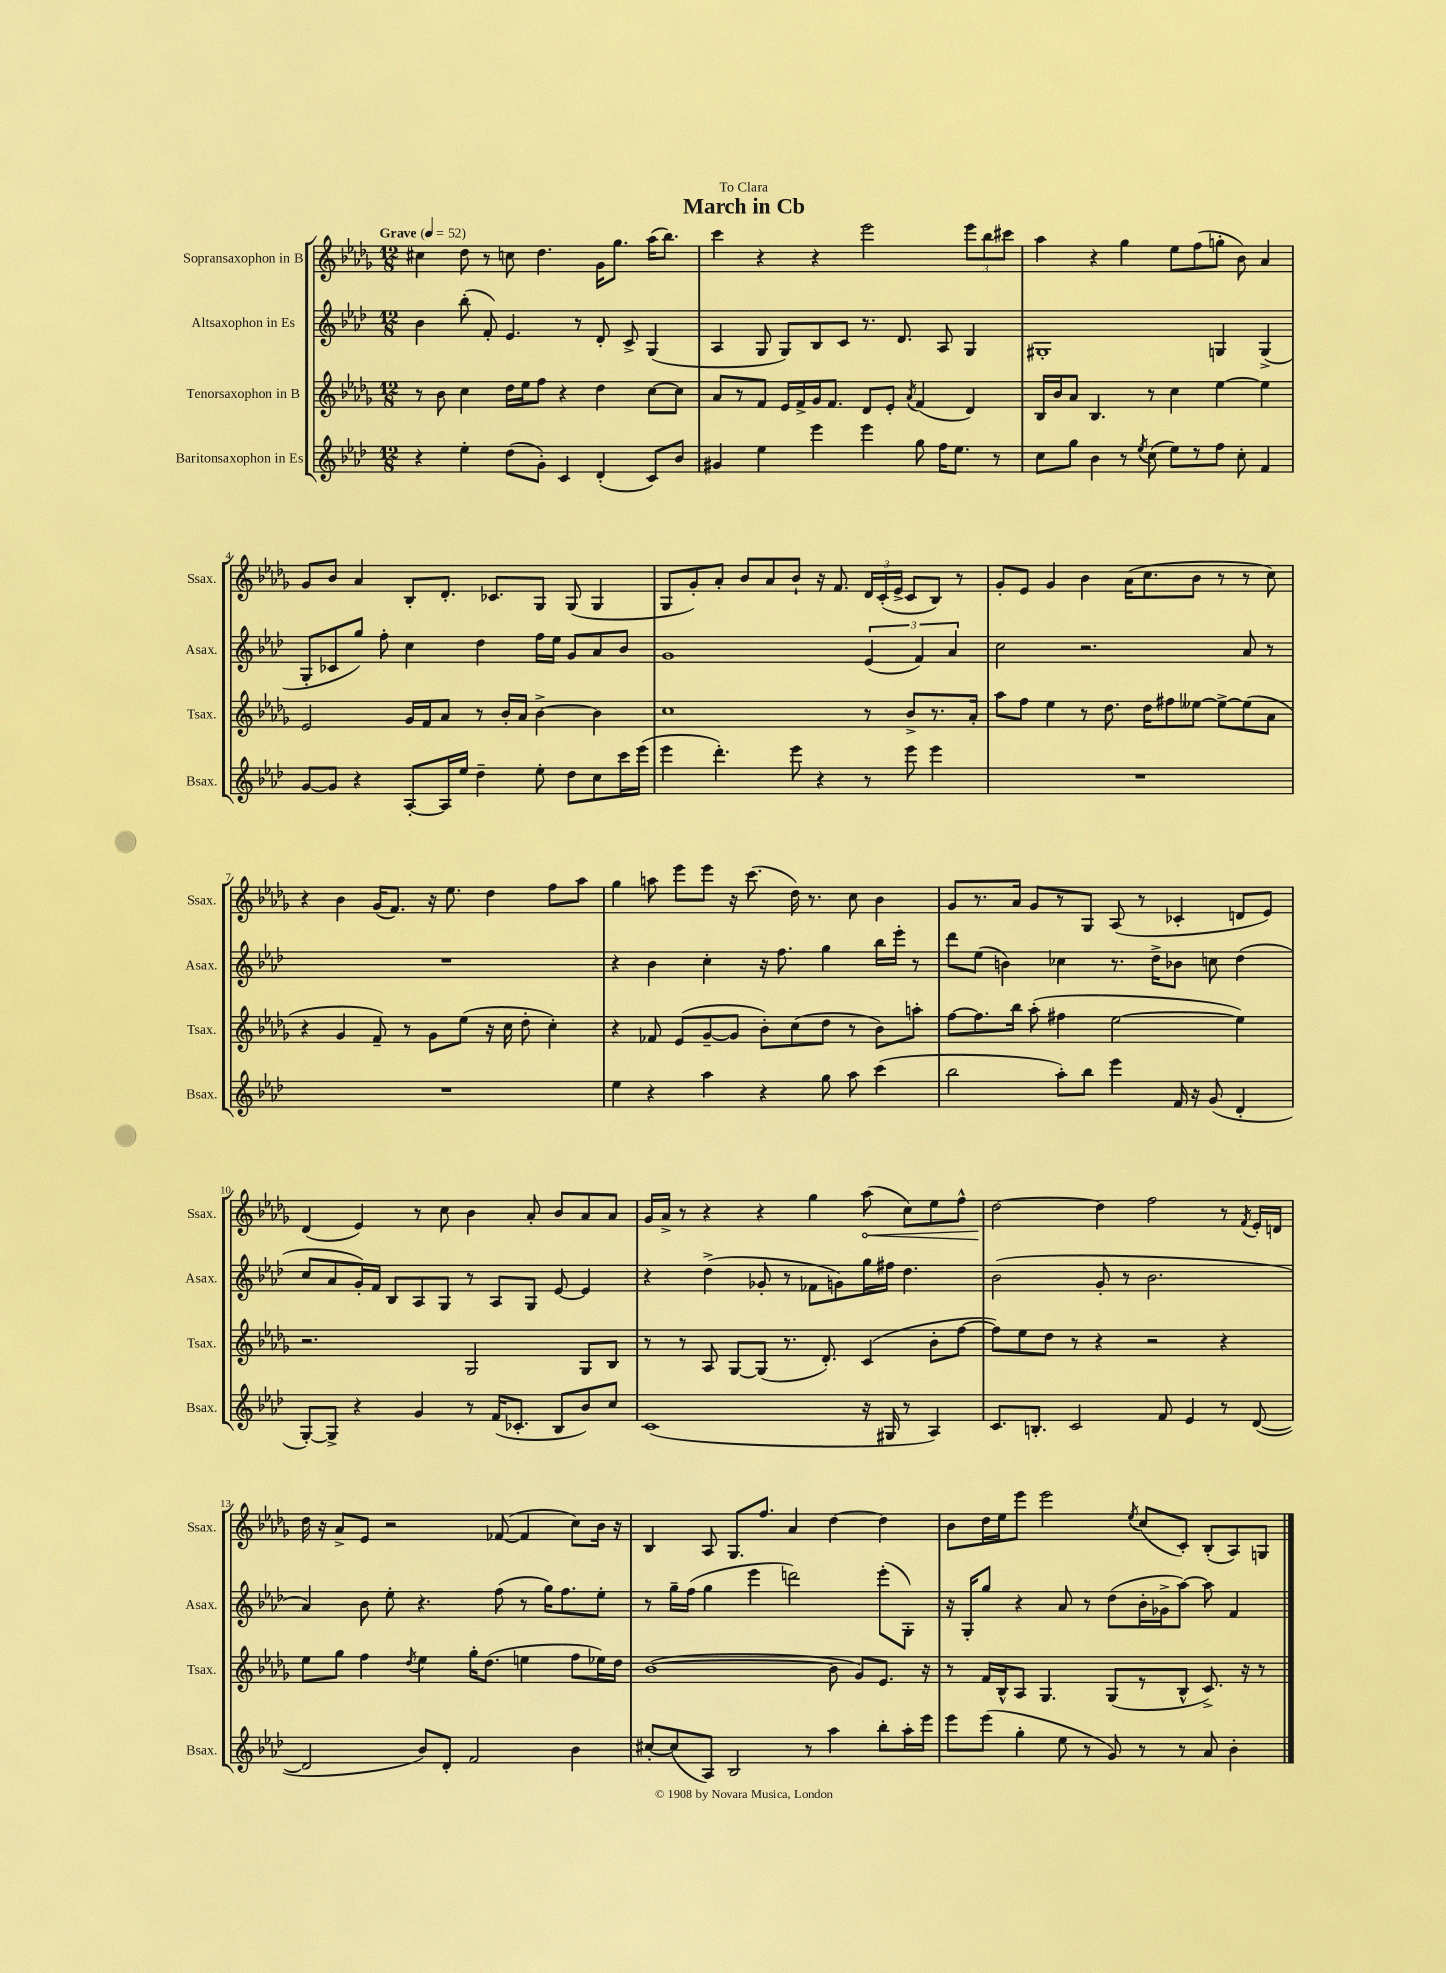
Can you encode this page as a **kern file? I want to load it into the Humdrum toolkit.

**kern	**kern	**kern	**kern
*staff4	*staff3	*staff2	*staff1
*clefG2	*clefG2	*clefG2	*clefG2
*k[b-e-a-d-]	*k[b-e-a-d-g-]	*k[b-e-a-d-]	*k[b-e-a-d-g-]
*M12/8	*M12/8	*M12/8	*M12/8
*MM52	*MM52	*MM52	*MM52
4r	8r	4b-	4cc#
.	8b-	.	.
4ee-'	4cc	(8bb-'	8dd-
.	.	8f')	8r
(8dd-	16dd-	4.e-	8cc
.	16ee-	.	.
8g')	8ff	.	4.dd-
4c	4r	.	.
.	.	8r	.
(4d-'	4dd-	8d-'	16g-
.	.	.	8.gg-
.	.	8c^	.
8c)	[8cc	(4G	(16aa-
.	.	.	8.bb-)
8b-	8cc]	.	.
=	=	=	=
4g#	8a-	4A-	4ccc
.	8r	.	.
4ee-	8f	8G	4r
.	16e-	8G)	.
.	16f^	.	.
4eee-	16g-	8B-	4r
.	8.f	.	.
.	.	8c	.
4eee-	8d-	8.r	2eee-
.	8e-'	.	.
.	.	8.d-	.
.	8qa-	.	.
8gg	(4f	.	.
16ff	.	8A-	.
8.ee-	.	.	.
.	4d-)	4G	12eee-
.	.	.	12bb-
8r	.	.	.
.	.	.	12ccc#
=	=	=	=
8cc	16B-	1G#'	4aa-
.	16b-	.	.
8gg	8a-	.	.
4b-	4.B-	.	4r
8r	.	.	4gg-
8qee-	.	.	.
(8cc	8r	.	.
8ee-)	4cc	.	8ee-
8r	.	.	(8ff
8ff	[4ee-	4G	8gg'
8cc'	.	.	8b-)
4f	4ee-]	(4G^	4a-
=	=	=	=
[8g	2e-	8G'	8g-
8g]	.	8c-	8b-
4r	.	8gg)	4a-
.	.	8ff'	.
[8A-'	16g-	4cc	8B-'
.	16f	.	.
16A-]	8a-	.	8.d-'
16ee-	.	.	.
4dd-~	8r	4dd-	.
.	.	.	8.c-
.	16b-'	.	.
.	16a-	.	.
8ee-'	[4b-^	16ff	8G-
.	.	16ee-	.
8dd-	.	8g	(8G-
8cc	4b-]	8a-	4G-
16ccc	.	8b-	.
(16eee-	.	.	.
=	=	=	=
4eee-	1cc	1g	8G-
.	.	.	8g-')
4.ddd-')	.	.	8a-'
.	.	.	8b-
.	.	.	8a-
8eee-	.	.	8b-`
4r	.	.	16r
.	.	.	8.f
8r	8r	(6e-	24d-
.	.	.	(24c'
.	.	.	24e-^
8eee-	8b-^	.	8c
.	.	6f)	.
4eee-	8.r	.	8B-)
.	.	6a-	.
.	.	.	8r
.	16a-'	.	.
=	=	=	=
1.r	8aa-	2cc	8g-'
.	8ff	.	8e-
.	4ee-	.	4g-
.	8r	2.r	4b-
.	8.dd-	.	.
.	.	.	(16a-
.	16dd-	.	8.cc
.	8ff#	.	.
.	[8ee--	.	8b-
.	8ee--^_	.	8r
.	(8ee--]	8a-	8r
.	8a-	8r	8cc)
=	=	=	=
1.r	4r	1.r	4r
.	4g-	.	4b-
.	8f~)	.	(16g-
.	.	.	8.f)
.	8r	.	.
.	8g-	.	16r
.	.	.	8.ee-
.	(8ee-	.	.
.	16r	.	4dd-
.	16cc	.	.
.	8dd-'	.	.
.	4cc')	.	8ff
.	.	.	8aa-
=	=	=	=
4ee-	4r	4r	4gg-
4r	8f-	4b-	8aa
.	(8e-	.	8eee-
4aa-	[8g-~	4cc'	8eee-
.	8g-]	.	16r
.	.	.	(8.ccc
4r	8b-')	16r	.
.	.	8.ff	.
.	(8cc	.	16dd-)
.	.	.	8.r
8gg	8dd-	4gg	.
8aa-	8r	.	8cc
(4ccc	8b-)	16bb-	4b-
.	.	16eee-'	.
.	8aa'	8r	.
=	=	=	=
2bb-	[8ff	8ddd-	8g-
.	8.ff]	(8ee-	8.r
.	.	4b)	.
.	16bb-	.	16a-
.	(8aa-'	.	8g-
8aa-')	4ff#	4cc-	8r
8bb-	.	.	8G-
4eee-	[2ee-	8.r	(8A-
.	.	.	8r
.	.	16dd-^	.
16f	.	8b-	4c-'
16r	.	.	.
(8g	.	8cc	.
4d-'	4ee-])	(4dd-	8d
.	.	.	8e-)
=	=	=	=
[8G')	2.r	8cc	(4d-
8G^]	.	8a-	.
4r	.	16g')	4e-)
.	.	16f	.
.	.	8B-	.
4g	.	8A-	8r
.	.	8G	8cc
8r	2G-	8r	4b-
(16f	.	8A-	.
8.c-'	.	.	.
.	.	8G	8a-'
8B-	.	[8e-	8b-
8b-)	8G-	4e-]	8a-
8cc	8B-	.	8a-
=	=	=	=
(1c	8r	4r	16g-
.	.	.	16a-^
.	8r	.	8r
.	8A-	(4dd-^	4r
.	[8G-	.	.
.	(8G-]	8g-'	4r
.	8.r	8r	.
.	.	8f-	4gg-
.	8.d-')	.	.
.	.	8g)	.
16r	(4c	16gg	(8aa-
16G#	.	16ff#	.
8r	.	4.dd-	8cc)
4A-)	8b-'	.	8ee-
.	[8ff	.	8ff^^
=	=	=	=
8.c	8ff])	(2b-	[2dd-
.	8ee-	.	.
8.B'	.	.	.
.	8dd-	.	.
2c	8r	.	.
.	4r	8g'	4dd-]
.	.	8r	.
.	2r	2.b-	2ff
8f	.	.	.
4e-	.	.	.
8r	4r	.	8r
.	.	.	8qf
([8d-	.	.	16e-'
.	.	.	16d
=	=	=	=
2d-]	8ee-	4a-)	16dd-
.	.	.	16r
.	8gg-	.	8a-^
.	4ff	8b-	8e-
.	.	8ee-'	2r
.	8qdd-	.	.
8b-)	4ee-	4.r	.
8d-'	.	.	.
2f	16gg-'	.	.
.	(8.dd-	.	.
.	.	(8ff	([8f-
.	4ee	8r	4f-]
.	.	16gg)	.
.	.	8.ff	.
4b-	8ff	.	8cc)
.	16ee-)	8ee-'	16b-
.	16dd-	.	16r
=	=	=	=
[8cc#'	([1b-	8r	4B-
(8cc#]	.	16gg~	.
.	.	(16ff	.
8A-)	.	4gg	8A-
2B-	.	.	8.G-
.	.	4eee-	.
.	.	.	8.ff
.	.	2ddd)	4a-
8r	.	.	.
4aa-	8b-]	.	[4dd-
.	8g-)	.	.
8bb-'	8.e-	(8eee-'	4dd-]
16aa-'	.	8G')	.
16eee-	16r	.	.
=	=	=	=
8eee-	8r	16r	8b-
.	.	16G'	.
(8eee-	16f	8gg	16dd-
.	16B-^^	.	16ee-
4gg'	8A-	4r	8eee-
.	4.G-	.	2eee-
8ee-	.	8a-	.
8r	.	8r	.
8g)	(8G-	(8dd-	.
.	.	.	8qee-
8r	8r	16b-'	(8cc
.	.	16g-^	.
8r	8B-^^	[8aa-)	8c')
8a-	8.c^)	8aa-]	(8B-'
4b-'	.	4f	8A-)
.	16r	.	.
.	8r	.	8G
==	==	==	==
*-	*-	*-	*-
